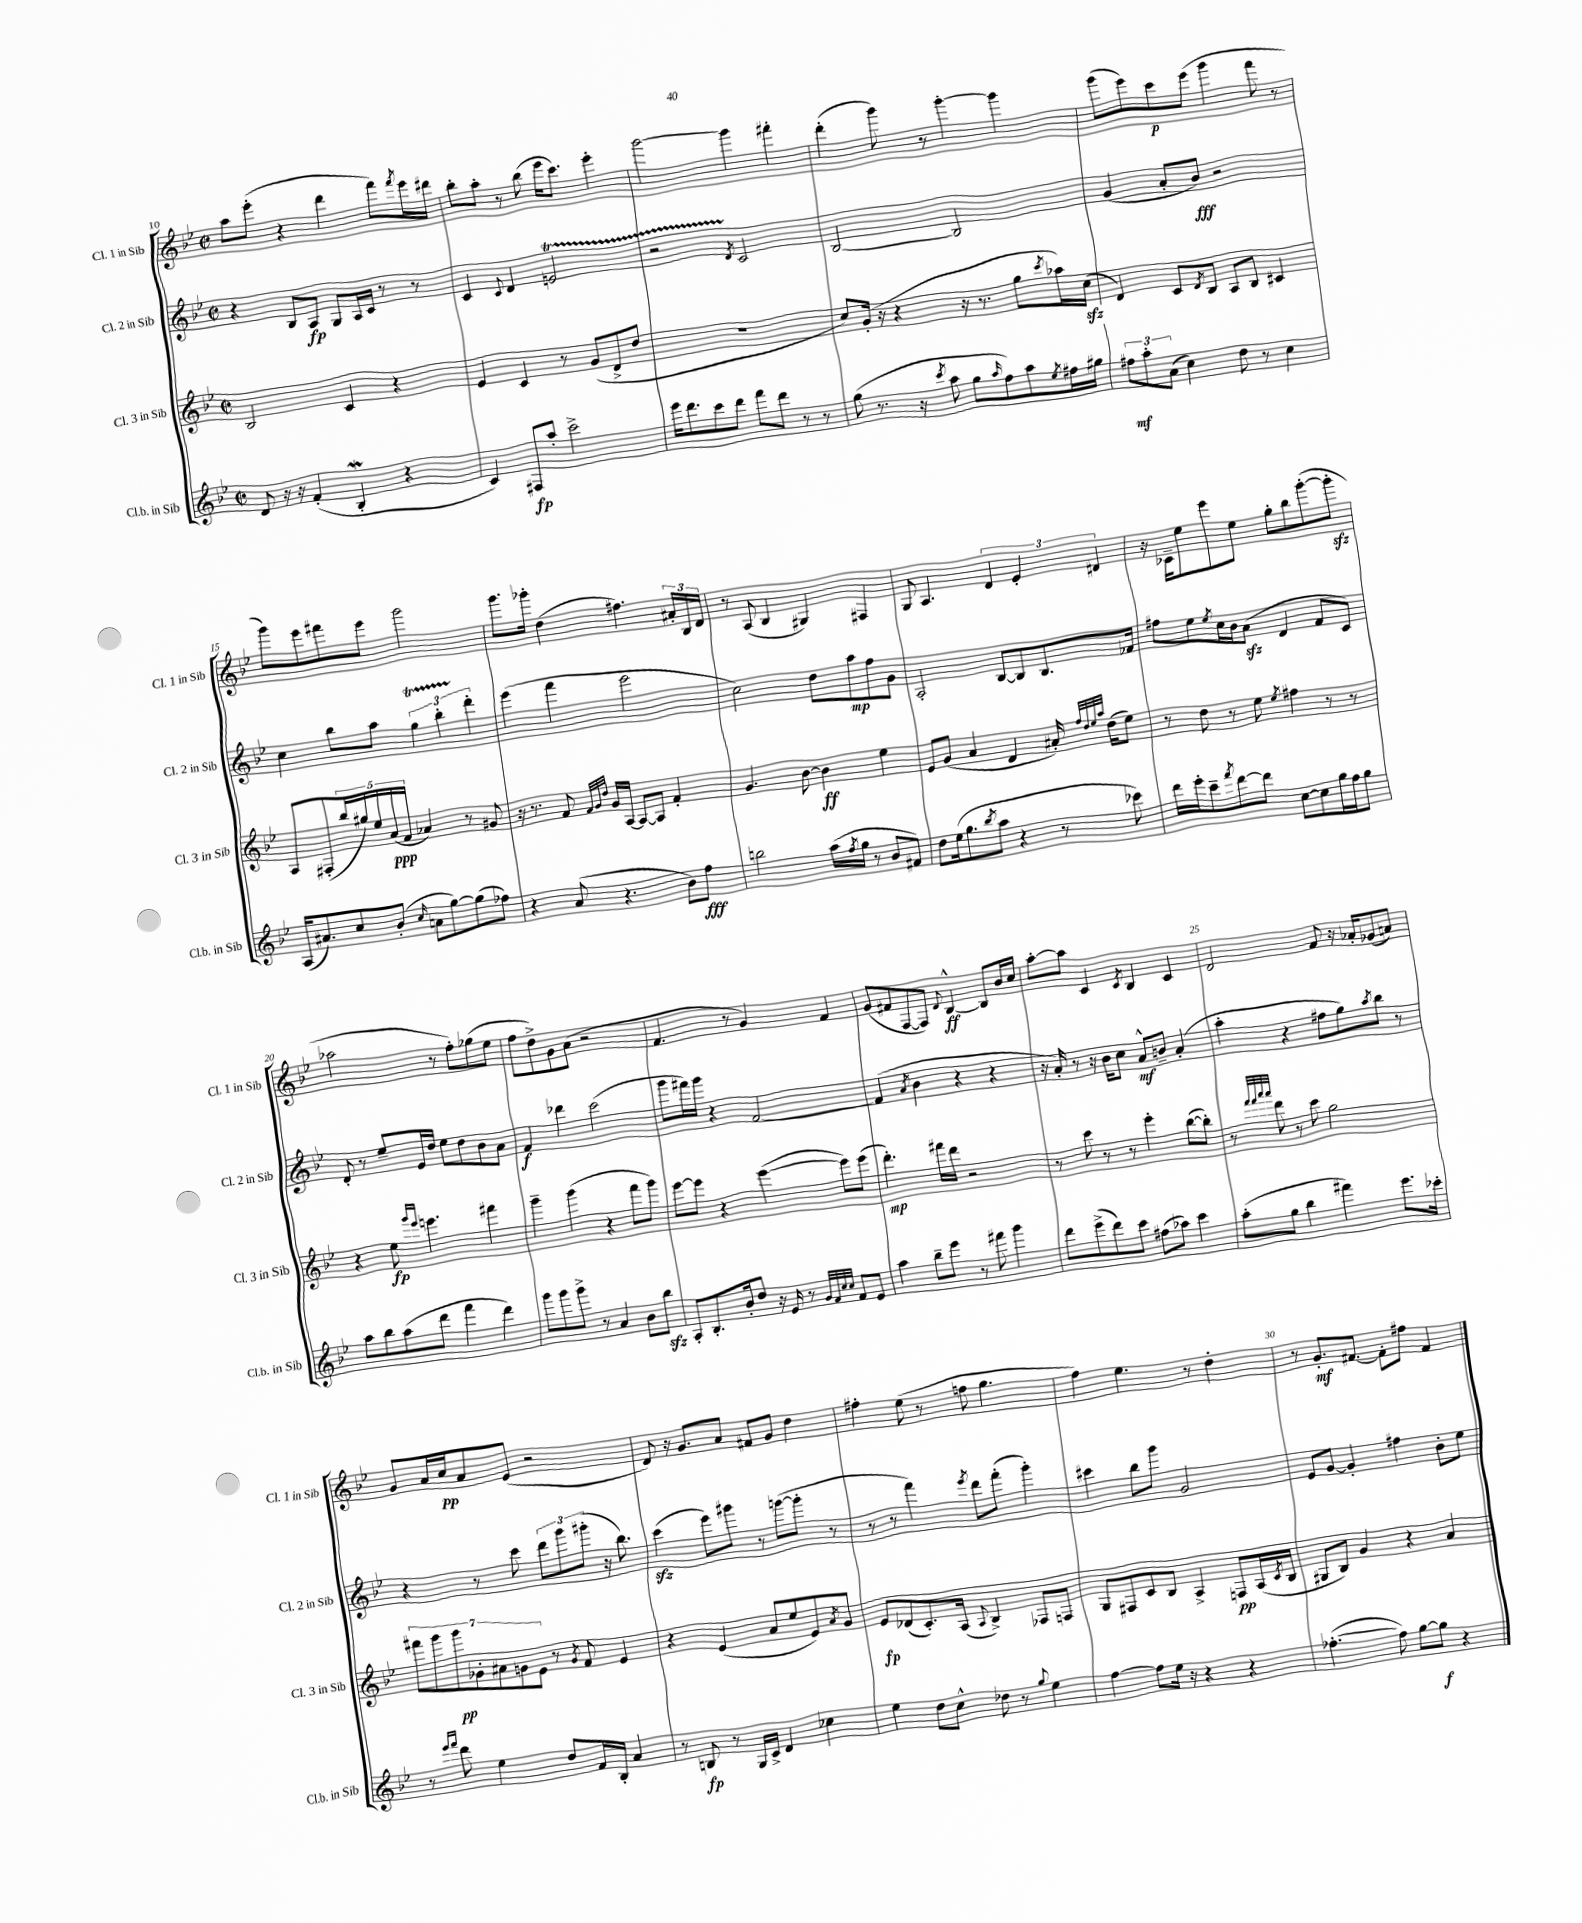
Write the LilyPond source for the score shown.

<<
\new StaffGroup <<
\new Staff = "s0" \with { instrumentName = "Cl. 1 in Sib" shortInstrumentName = "Cl. 1 in Sib" } {
    \clef treble \key bes \major \defaultTimeSignature \time 2/2
    a''8 ees'''8-.( r4 d'''4 f'''8) \acciaccatura { f'''8 } ees'''16 dis'''16 |
    bes''8-. a''8-. r8 bes''8( ees'''16 c'''8.) ees'''4-. |
    g'''2~ g'''4 fis'''4-. |
    d'''4-.( g'''8) r8 g'''4~-. g'''4 |
    g'''8( ees'''8) c'''8\p ees'''8( g'''4 f'''8 r8 |
    g'''8) ees'''8 fis'''8 ees'''8 g'''2 |
    g'''8. ges'''16-. d''4( fis''4.) \tuplet 3/2 { ais'16-. bes16 d'16 } |
    r8 a8( bes4 gis4) fis4 |
    g8 a4. \tuplet 3/2 { d'4 ees'4-. dis'4 } |
    r16 ces'16-- ees''8 ees'''8 ees''8 g''8-. bes''8 g'''8~-.( g'''8-.\sfz |
    aes''2 r8 f''8-.) ges''8( ees''8 |
    f''8 d''8->) g'8 a'8( r2 |
    f'4. r8 g'4) f'4 |
    g'8( fis'8 f8~ f8) \appoggiatura { d'8 } bes4~-^\ff bes8 bes'16 c''16 |
    a''8~-. a''8 c'4 \acciaccatura { c'8 } bes4 c'4 |
    d'2 f'8 r16 aes'16-. ges'8( a'8) |
    g'8 a'16 c''16\pp a'8 ees'8( r2 |
    d'8) r16 g'8. a'8 fis'8 g'8 d''4 |
    fis''4-. ees''8( r8 f''8 g''4. |
    f''4) ees''4. r8 d''4-. |
    r8 g'8.-.\mf fis'8.~ fis'8-. fis''8 fis'4 \bar "|." |
}
\new Staff = "s1" \with { instrumentName = "Cl. 2 in Sib" shortInstrumentName = "Cl. 2 in Sib" } {
    \clef treble \key bes \major \defaultTimeSignature \time 2/2
    r4 bes8 a8\fp g8 a16 c'16 r8 r8 |
    c'4 \appoggiatura { c'8 } d'4 e'2\startTrillSpan |
    r2 \acciaccatura { d'8 } c'2\stopTrillSpan |
    bes2~ bes2 |
    g'4( a'8-. bes'8\fff) r2 |
    c''4 bes''8 a''8 \tuplet 3/2 { g''4\startTrillSpan bes''4-. d'''4-.\stopTrillSpan } |
    ees'''4( f'''4 ees'''2 |
    c''2) d''8 a''8\mp f''8 g'8 |
    a2-. bes8~ bes8 bes8. fes'16 |
    fis''8 ees''8 \acciaccatura { ees''8 } c''16 bes'16 a'8\sfz( d'4 f'8 c'8) |
    d'8-. r8 ees''8-- ees'16 d''16 ees''8 d''8 bes'8 a'8 |
    f'4\f des'''4 c'''2( |
    g'''8 fis'''16) g'''16 r4 f'2~ |
    f'4( \acciaccatura { a'8 } bes'4 r4 r4 |
    r16 a'16-.) r8 r16 bes'16 c''8 a'8-^\mf b'8-- a'4-.( |
    a''4-. r4 fis''8 g''8) \acciaccatura { a''8 } bes''8 r8 |
    r4 r8 c'''8 \tuplet 3/2 { d'''8 g'''8 gis'''8-.( } r16 bes''8.) |
    c'''4\sfz( ees'''8) gis'''8 r8 g'''8~( g'''8-. r8 |
    r8 r8 f'''4) \acciaccatura { ees'''8 } d'''8 f'''8-.( g'''4-.) |
    cis'''4 bes''8 g'''8 g'2 |
    ees'8 g'8~ g'4-. fis''4 bes'8-. ees''8 \bar "|." |
}
\new Staff = "s2" \with { instrumentName = "Cl. 3 in Sib" shortInstrumentName = "Cl. 3 in Sib" } {
    \clef treble \key bes \major \defaultTimeSignature \time 2/2
    bes2 c'4 r4 |
    ees'4 c'4 r8 g'8( d'8-> d''8 |
    R1 |
    c''8) g'16-.( r16 r4 r16 r8. g''8 \acciaccatura { c'''8 } aes''16) c''16\sfz( |
    d'4) c'8 \acciaccatura { d'8 } bes8 a8 bes8 cis'4 |
    a8 fis8-.( \tuplet 5/4 { bes''16 gis''16) ees''16 a'16\ppp( f'16 } aes'4) r8 gis'8 |
    r16 r8. f'8 \grace { f'32 g'32 d''32 } g'16 a16~ a8~ a8 f'4-. |
    g'4. bes'8~ bes'4\ff ees''4 |
    ees'8 g'8( a'4 d'4 ais'16-.) \grace { f''32 d''32 ees''32 a''32 } d''16( ees''8) |
    r8 d''8 r8 ees''8 \acciaccatura { ees''8 } fis''4 r8 r8 |
    r4 ees''8\fp \grace { g'''16 ees'''16 } e'''4. fis'''4 |
    g'''4-- g'''4( r4 f'''8 g'''8) |
    ees'''8~ ees'''8 r4 ees'''4~( ees'''8) ees'''8( |
    d'''4.-.\mp) fis'''16 d'''16 r2 |
    r8 c'''8 r8 r8 ees'''4-. bes''8~( bes''8-.) |
    r8 \grace { f'''32 f'''32 a'''32 a'''32 } d'''8 r8 c'''8 g''2 |
    \tuplet 7/4 { fis'''8 g'''8 g'''8\pp ges'8-. ais'8 g'8 ees'8 } r8 \acciaccatura { g'8 } f'8 ees'4 |
    r4 ees'4( a'8 ees''8 ees'8) \acciaccatura { a'8 } g'8 |
    ees'8\fp des'8( c'8.-.) a16( \appoggiatura { a8 } bes4->) fes8 f8 |
    g8 fis8 c'8 bes8 a4-> f8\pp a16( \acciaccatura { c'8 } bes16 |
    gis8 bes8) g'4 r4 a'4 \bar "|." |
}
\new Staff = "s3" \with { instrumentName = "Cl.b. in Sib" shortInstrumentName = "Cl.b. in Sib" } {
    \clef treble \key bes \major \defaultTimeSignature \time 2/2
    d'8 r16 r16 f'4-.( bes4-.\mordent r4 |
    c'4) fis8\fp a''8-. c'''2-> |
    ees'''16 d'''8. c'''8 d'''8 f'''8 d'''8 r8 r8 |
    g''8( r8. r16 \acciaccatura { c'''8 } a''8 g''8 \grace { a''16 } f''8) a''8 \acciaccatura { ees''8 } fis''16 gis''16 |
    \tuplet 3/2 { fis''8\mf a''8-. a'8( } c''4) d''8 r8 c''4 |
    a16( ais'8.) c''8 bes'8-.( \grace { c''16 } a'8 g''8~) g''8( fes''8) |
    r4 a'8( r4. bes'8) f''8\fff |
    b''2 a''16( \acciaccatura { f''8 } g''16 r8 bes'8 fis'8) |
    d''8 ees''16( g''8. \acciaccatura { bes''8 } a''8 r4 r8 ces'''8) |
    d'''16 ees'''16-. c'''8-- \acciaccatura { f'''8 } d'''8~ d'''8 c''8~ c''8 g''16 f''16 g''8 |
    a''8 bes''8 a''8( d'''8 f'''4 d'''4) |
    g'''8 g'''8 g'''8-> r8 a'4 bes'8 bes''8\sfz |
    a8-. bes8.-. bes'16-. d''8 r16 ees'16 r8 \grace { g'32 f'32 c''32 c''32 } f'8 ees'8 |
    a''4 bes''8-- ees'''8 r8 fis'''8 g'''4 |
    d'''8 ees'''8->( d'''8) c'''8 fis''8( aes''8) c'''4 |
    a''8-.( g''8 bes''4 fis'''4) ees'''8. ces'''16-. |
    r8 \grace { ees'''16 f'''16 } d'''8 ees''4 d''8 f'16 bes16-. a'4 |
    r8 b8\fp r8 g16 c'16-> d'4 ces''4 |
    ees''4 d''8 c''8-^ des''8 r8 \appoggiatura { g''8 } ees''4 |
    f''4~ f''8 ees''16 r16 r4 r4 |
    fes''4.~-.( fes''8) g''8~ g''8\f r4 \bar "|." |
}
>>
>>
\layout { \context { \Score currentBarNumber = #10 \override BarNumber.break-visibility = ##(#f #t #t) barNumberVisibility = #(every-nth-bar-number-visible 5) } }
